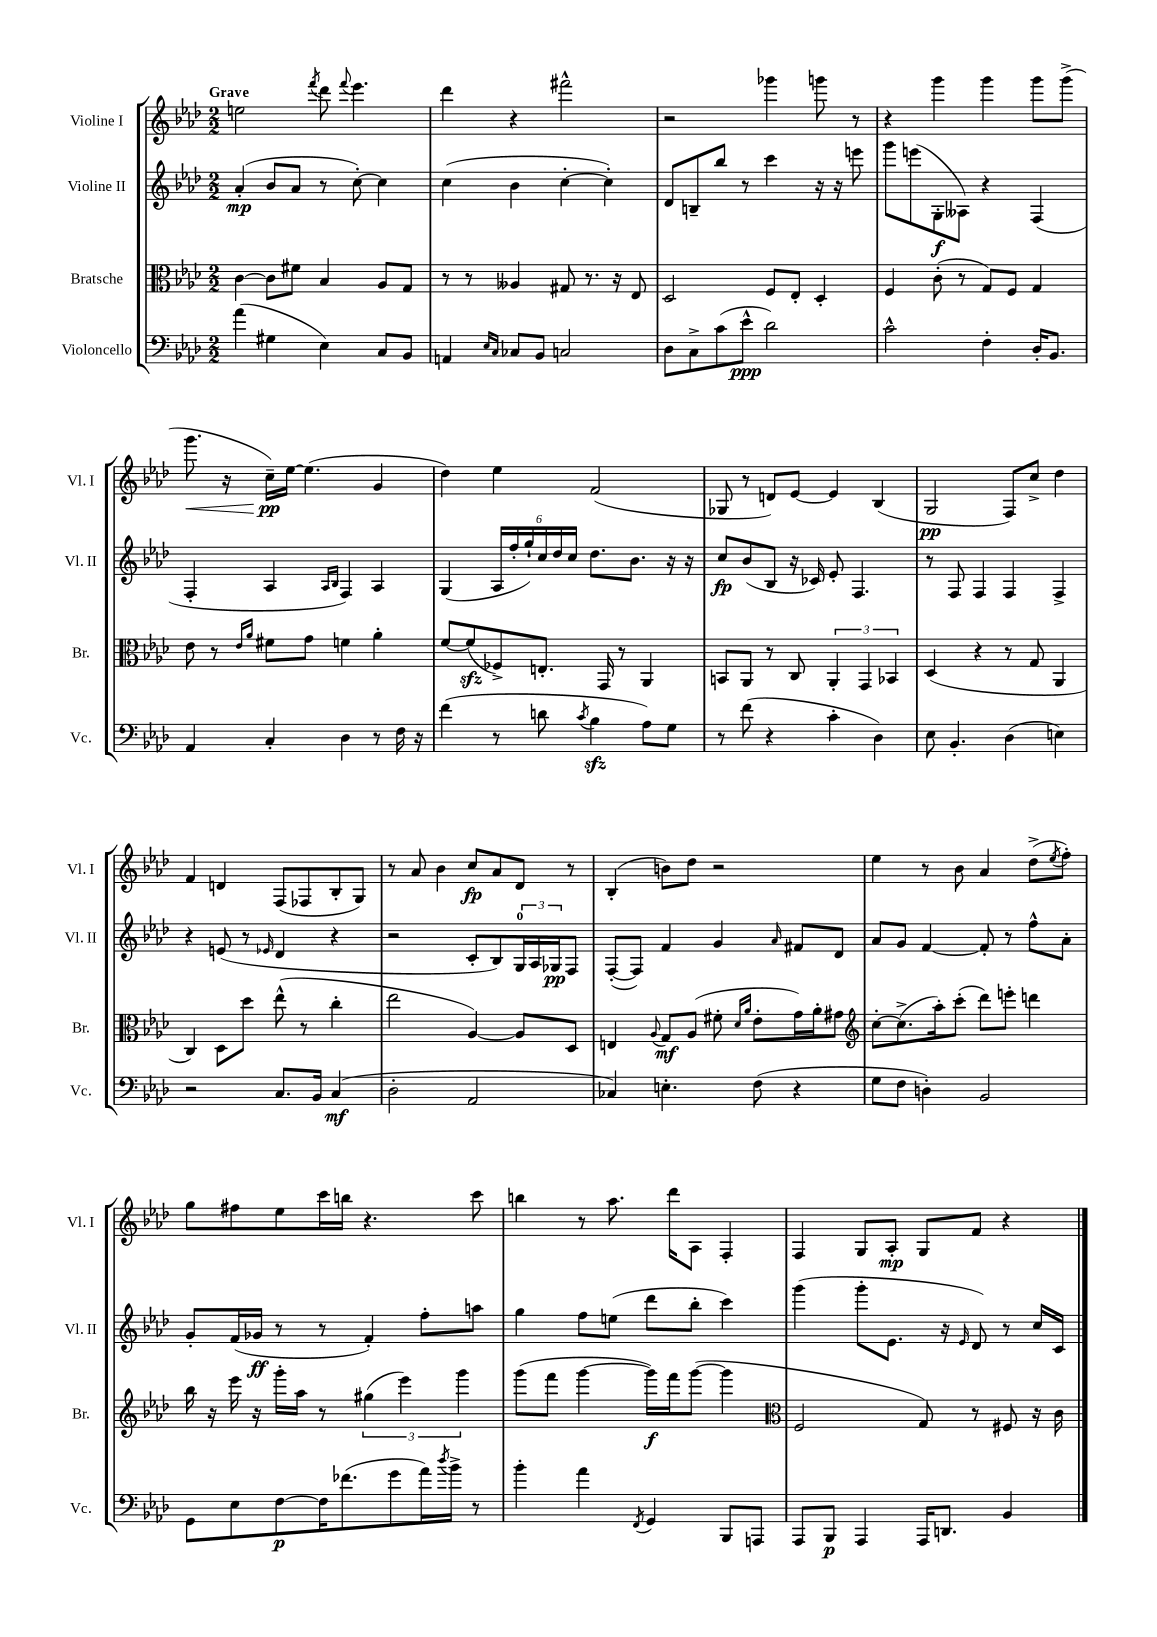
<<
\new StaffGroup <<
\new Staff = "s0" \with { instrumentName = "Violine I" shortInstrumentName = "Vl. I" } {
    \clef treble \key aes \major \numericTimeSignature \time 2/2 \tempo "Grave"
    e''2 \acciaccatura { f'''8 } des'''8 \appoggiatura { f'''8 } ees'''4. |
    des'''4 r4 fis'''2-^ |
    r2 ges'''4 g'''8 r8 |
    r4 g'''4 g'''4 g'''8 g'''8->( |
    g'''8.\< r16 c''16--\pp\!) ees''16~ ees''4.( g'4 |
    des''4) ees''4 f'2( |
    ges8 r8 d'8) ees'8~ ees'4 bes4( |
    g2\pp f8) c''8-> des''4 |
    f'4 d'4 f8( fes8 bes8-. g8) |
    r8 aes'8 bes'4 c''8\fp aes'8 des'8 r8 |
    bes4-.( b'8) des''8 r2 |
    ees''4 r8 bes'8 aes'4 des''8->( \acciaccatura { ees''8 } f''8-.) |
    g''8 fis''8 ees''8 c'''16 b''16 r4. c'''8 |
    b''4 r8 aes''8. des'''16 aes8 f4-. |
    f4 g8 aes8-.\mp g8 f'8 r4 \bar "|." |
}
\new Staff = "s1" \with { instrumentName = "Violine II" shortInstrumentName = "Vl. II" } {
    \clef treble \key aes \major \numericTimeSignature \time 2/2
    aes'4-.\mp( bes'8 aes'8 r8 c''8~-.) c''4 |
    c''4( bes'4 c''4~-. c''4-.) |
    des'8 b8-- bes''8 r8 c'''4 r16 r16 e'''8 |
    g'''8 e'''8( g8-.\f aeses8) r4 f4( |
    f4-. aes4 \grace { aes16 bes16 } f4) aes4 |
    g4( \tuplet 6/4 { aes16 f''16-. g''16-!) c''16 des''16 c''16 } des''8. bes'8. r16 r16 |
    c''8\fp bes'8( bes8 r16 ces'16) ees'8-. f4. |
    r8 f8 f4 f4 f4-> |
    r4 e'8( r8 \grace { ees'16 } des'4 r4 |
    r2 c'8-. bes8) \tuplet 3/2 { g16-0 aes16 ges16\pp } f8 |
    f8~-.( f8) f'4 g'4 \grace { aes'16 } fis'8 des'8 |
    aes'8 g'8 f'4~ f'8-. r8 f''8-^ aes'8-. |
    g'8-. f'16( ges'16\ff r8 r8 f'4-.) f''8-. a''8 |
    g''4 f''8 e''8( des'''8 bes''8-. c'''4) |
    g'''4( g'''8-. ees'8. r16 \grace { ees'16 } des'8) r8 c''16 c'16 \bar "|." |
}
\new Staff = "s2" \with { instrumentName = "Bratsche" shortInstrumentName = "Br." } {
    \clef alto \key aes \major \numericTimeSignature \time 2/2
    c'4~ c'8 fis'8 bes4 aes8 g8 |
    r8 r8 aeses4 gis8 r8. r16 ees8 |
    des2 f8 ees8-. des4-. |
    f4 c'8-.( r8 g8) f8 g4 |
    ees'8 r8 \grace { ees'16 aes'16 } fis'8 g'8 f'4 aes'4-. |
    f'8~ f'8\sfz( fes8->) e8.-. g,16 r8 aes,4 |
    b,8 aes,8 r8 c8 \tuplet 3/2 { aes,4-. g,4 bes,4 } |
    des4( r4 r8 g8 aes,4 |
    c4) des8 des''8 ees''8-^( r8 c''4-. |
    ees''2 aes4~) aes8 des8 |
    e4 \appoggiatura { aes8 } g8\mf aes8( fis'8-. \grace { des'16 aes'16 } ees'8-. g'16) aes'16-. gis'8 |
    \clef treble c''8~-. c''8.->( aes''16-.) c'''8-.( des'''8) e'''8-. d'''4 |
    bes''16 r16 ees'''16 r16 g'''16-. aes''16 r8 \tuplet 3/2 { gis''4( ees'''4) g'''4 } |
    g'''8( f'''8 g'''4~ g'''16\f) f'''16 g'''8~( g'''4 |
    \clef alto f2 g8) r8 fis8 r16 c'16 \bar "|." |
}
\new Staff = "s3" \with { instrumentName = "Violoncello" shortInstrumentName = "Vc." } {
    \clef bass \key aes \major \numericTimeSignature \time 2/2
    aes'4( gis4 ees4) c8 bes,8 |
    a,4 \grace { ees16 c16 } ces8 bes,8 c2 |
    des8 c8-> c'8( ees'8-^\ppp des'2) |
    c'2-^ f4-. des16-. bes,8. |
    aes,4 c4-. des4 r8 f16 r16 |
    f'4( r8 d'8 \acciaccatura { c'8 } bes4\sfz aes8) g8 |
    r8 f'8( r4 c'4-. des4) |
    ees8 bes,4.-. des4( e4) |
    r2 c8. bes,16 c4\mf( |
    des2-. aes,2 |
    ces4) e4.-. f8( r4 |
    g8 f8 d4-.) bes,2 |
    g,8 ees8 f8~\p f16 fes'8.( g'8 aes'16) \acciaccatura { des''8 } bes'16-> r8 |
    bes'4-. aes'4 \acciaccatura { f,8 } g,4 bes,,8 a,,8 |
    aes,,8 bes,,8\p aes,,4 aes,,16 d,8. bes,4 \bar "|." |
}
>>
>>
\layout { \context { \Score \remove "Bar_number_engraver" } }
